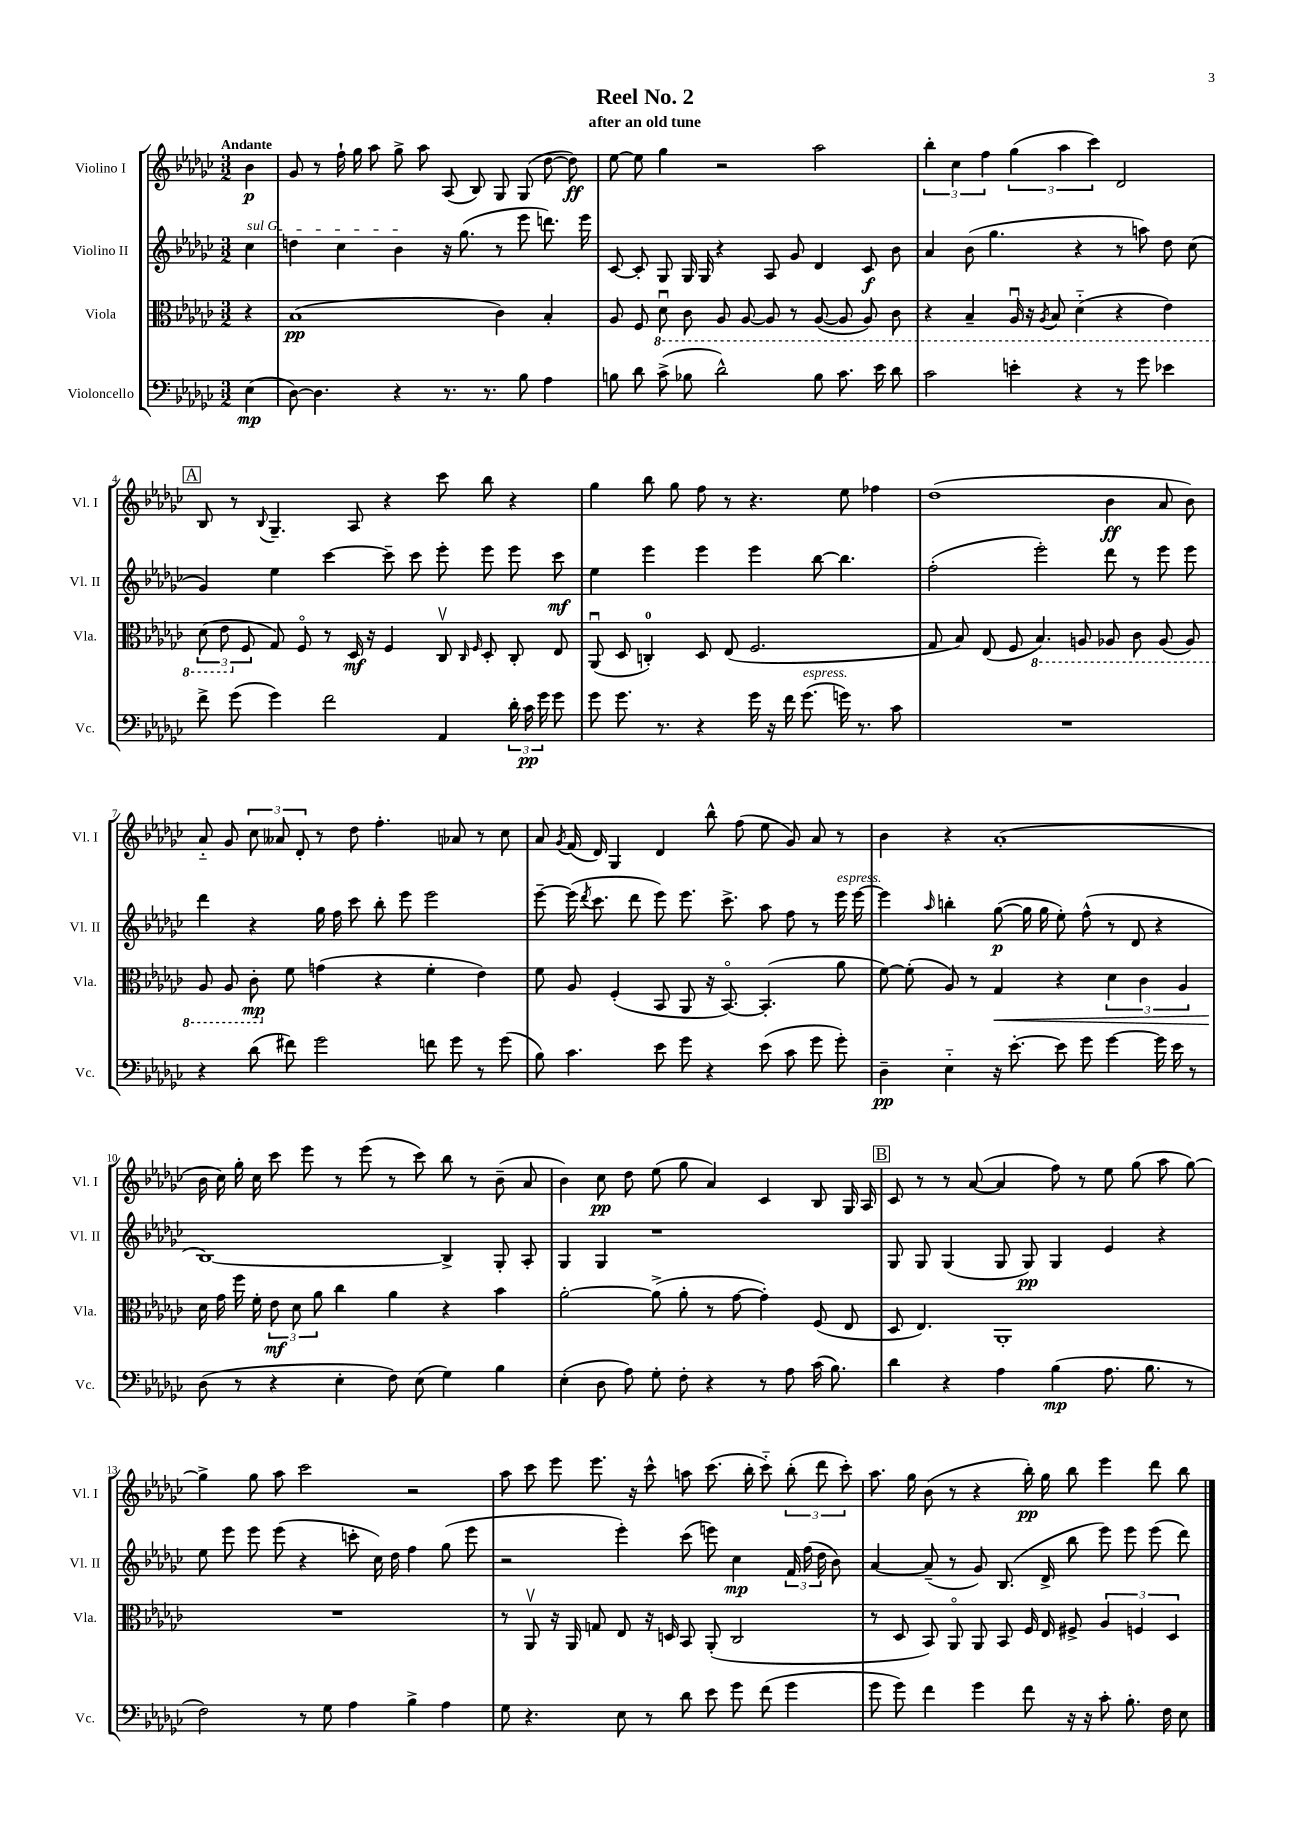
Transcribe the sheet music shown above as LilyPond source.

\header { title = "Reel No. 2" subtitle = "after an old tune" }
<<
\new StaffGroup <<
\new Staff = "s0" \with { instrumentName = "Violino I" shortInstrumentName = "Vl. I" } {
    \clef treble \key ges \major \numericTimeSignature \time 3/2 \partial 4 \tempo "Andante"
    \autoBeamOff bes'4\p |
    ges'8 r8 f''16-! ges''16 aes''8 ges''8-> aes''8 aes8( bes8) ges8 ges8( des''8~ des''8\ff) |
    ees''8~ ees''8 ges''4 r2 aes''2 |
    \tuplet 3/2 { bes''4-. ces''4 f''4 } \tuplet 3/2 { ges''4( aes''4 ces'''4) } des'2 |
    \mark \markup { \box "A" } bes8 r8 \appoggiatura { bes8 } ges4.-- aes8 r4 ces'''8 bes''8 r4 |
    ges''4 bes''8 ges''8 f''8 r8 r4. ees''8 fes''4 |
    des''1( bes'4\ff aes'8 bes'8) |
    aes'8-_ ges'8 \tuplet 3/2 { ces''8 aeses'8 des'8-. } r8 des''8 f''4.-. aes'8 r8 ces''8 |
    aes'8 \acciaccatura { ges'8 } f'16( des'16) ges4 des'4 bes''8-^ f''8( ees''8 ges'8) aes'8 r8 |
    bes'4 r4 aes'1-.( |
    bes'16 ces''16) ges''16-. ces''16 ces'''8 ees'''8 r8 ees'''8( r8 ces'''8) bes''8 r8 bes'8--( aes'8 |
    bes'4) ces''8\pp des''8 ees''8( ges''8 aes'4) ces'4 bes8 ges16 aes16 |
    \mark \markup { \box "B" } ces'8 r8 r8 aes'8~( aes'4 f''8) r8 ees''8 ges''8( aes''8 ges''8~) |
    ges''4-> ges''8 aes''8 ces'''2 r2 |
    aes''8 ces'''8 ees'''8 ees'''8. r16 ces'''8-^ a''8 ces'''8.( bes''16-. ces'''8-_) \tuplet 3/2 { bes''8-.( des'''8 ces'''8-.) } |
    aes''8. ges''16 bes'8( r8 r4 bes''16-.\pp) ges''16 bes''8 ees'''4 des'''8 bes''8 \bar "|." |
}
\new Staff = "s1" \with { instrumentName = "Violino II" shortInstrumentName = "Vl. II" } {
    \clef treble \key ges \major \numericTimeSignature \time 3/2 \partial 4
    \autoBeamOff \once \override TextSpanner.bound-details.left.text = \markup { \italic "sul G" } ces''4\startTextSpan |
    d''4 ces''4 bes'4\stopTextSpan r16 ges''8.( r8 ees'''8 d'''8.) ees'''16 |
    ces'8~ ces'8-. ges8 ges16 ges16 r4 aes8 ges'8 des'4 ces'8\f bes'8 |
    aes'4 bes'8( ges''4. r4 r8 a''8) des''8 ces''8( |
    \mark \markup { \box "A" } ges'4) ees''4 ces'''4~ ces'''8-- ces'''8 ees'''8-. ees'''8 ees'''8 ces'''8\mf |
    ees''4 ees'''4 ees'''4 ees'''4 bes''8~ bes''4. |
    f''2-.( ees'''2-.) des'''8 r8 ees'''8 ees'''8 |
    des'''4 r4 ges''16 f''16 ces'''8 bes''8-. ees'''8 ees'''2 |
    ees'''8~-- ees'''16( \acciaccatura { des'''8 } ces'''8. des'''8 ees'''8) ees'''8. ces'''8.-> aes''8 f''8 r8 ees'''16^\markup { \italic "espress." } ees'''16~ |
    ees'''4 \grace { aes''16 } b''4-. ges''8~\p( ges''16 ges''16 ees''8-.) f''8-^( r8 des'8 r4 |
    bes1~) bes4-> ges8-. aes8-. |
    ges4 ges4 r1 |
    \mark \markup { \box "B" } ges8 ges8 ges4( ges8 ges8\pp) ges4 ees'4 r4 |
    ees''8 ees'''8 ees'''8 ees'''8( r4 c'''8-. ces''16) des''16 f''4 ges''8( ees'''8 |
    r2 ees'''4-.) ces'''8( e'''8) ces''4\mp \tuplet 3/2 { f'16 f''16( des''16 } bes'8) |
    aes'4~ aes'8--( r8 ges'8) bes8.( des'16-> bes''8 ees'''8) ees'''8 ees'''8( des'''8) \bar "|." |
}
\new Staff = "s2" \with { instrumentName = "Viola" shortInstrumentName = "Vla." } {
    \clef alto \key ges \major \numericTimeSignature \time 3/2 \partial 4
    \autoBeamOff r4 |
    bes1\pp( ces'4) bes4-. |
    aes8 f8 \ottava #-1 des8\downbow ces8 aes,8 aes,8~ aes,8 r8 aes,8~( aes,8 aes,8) ces8 |
    r4 bes,4-- aes,16\downbow r16 \acciaccatura { aes,8 } bes,8 des4-_( r4 ees4) |
    \mark \markup { \box "A" } \tuplet 3/2 { des8( ees8 \ottava #0 f8 } ges8) f8\flageolet r8 des16\mf r16 f4 ces8\upbow \grace { ces16 f16 } des8-. ces8-. ees8 |
    aes,8\downbow( des8 c4-0-.) des8 ees8( f2. |
    ges8 bes8) ees8( f8 \ottava #-1 bes,4.) a,8 aes,8 ces8 aes,8( aes,8) |
    aes,8 aes,8 ces8-.\mp \ottava #0 f'8 g'4( r4 f'4-. ees'4) |
    f'8 aes8 f4-.( bes,8 aes,8 r16 bes,8.~\flageolet) bes,4.-.( aes'8 |
    f'8~) f'8-.( aes8) r8 ges4\< r4 \tuplet 3/2 { des'4 ces'4 aes4 } |
    des'16\! ges'16 f''16 f'16-. \tuplet 3/2 { ees'8\mf des'8 aes'8 } ces''4 aes'4 r4 bes'4 |
    aes'2~-. aes'8->( aes'8-. r8 ges'8~ ges'4-.) f8( ees8 |
    \mark \markup { \box "B" } des8 ees4.) aes,1-. |
    R1. |
    r8 aes,8\upbow r16 aes,16 g8 ees8 r16 d16 bes,8 aes,8-.( ces2 |
    r8 des8 bes,8) aes,8\flageolet aes,8 bes,8 f16 ees16 fis8-> \tuplet 3/2 { aes4 f4 des4 } \bar "|." |
}
\new Staff = "s3" \with { instrumentName = "Violoncello" shortInstrumentName = "Vc." } {
    \clef bass \key ges \major \numericTimeSignature \time 3/2 \partial 4
    \autoBeamOff ees4\mp( |
    des8~) des4. r4 r8. r8. bes8 aes4 |
    b8 des'8 ces'8->( bes8 des'2-^) bes8 ces'8. ees'16 des'8 |
    ces'2 e'4-. r4 r8 ges'8 ees'4 |
    \mark \markup { \box "A" } f'8-> ges'8( ges'4) f'2 aes,4 \tuplet 3/2 { des'16-. ces'16\pp ges'16 } ges'8 |
    ges'8 ges'8. r8. r4 ges'16 r16 f'16 ges'8.^\markup { \italic "espress." }( g'16) r8. ces'8 |
    R1. |
    r4 des'8( fis'8) ges'2 f'8 ges'8 r8 ges'8( |
    bes8) ces'4. ees'8 ges'8 r4 ees'8( ces'8 ges'8 ges'8-.) |
    des4--\pp ees4-_ r16 ees'8.~-. ees'8 ges'8 ges'4~ ges'16 ees'16 r8 |
    des8( r8 r4 ees4-. f8) ees8( ges4) bes4 |
    ees4-.( des8 aes8) ges8-. f8-. r4 r8 aes8 ces'16( bes8.) |
    \mark \markup { \box "B" } des'4 r4 aes4 bes4\mp( aes8. bes8. r8 |
    f2) r8 ges8 aes4 bes4-> aes4 |
    ges8 r4. ees8 r8 des'8 ees'8 ges'8 f'8( ges'4 |
    ges'8 ges'8) f'4 ges'4 f'8 r16 r16 ces'8-. bes8.-. f16 ees8 \bar "|." |
}
>>
>>
